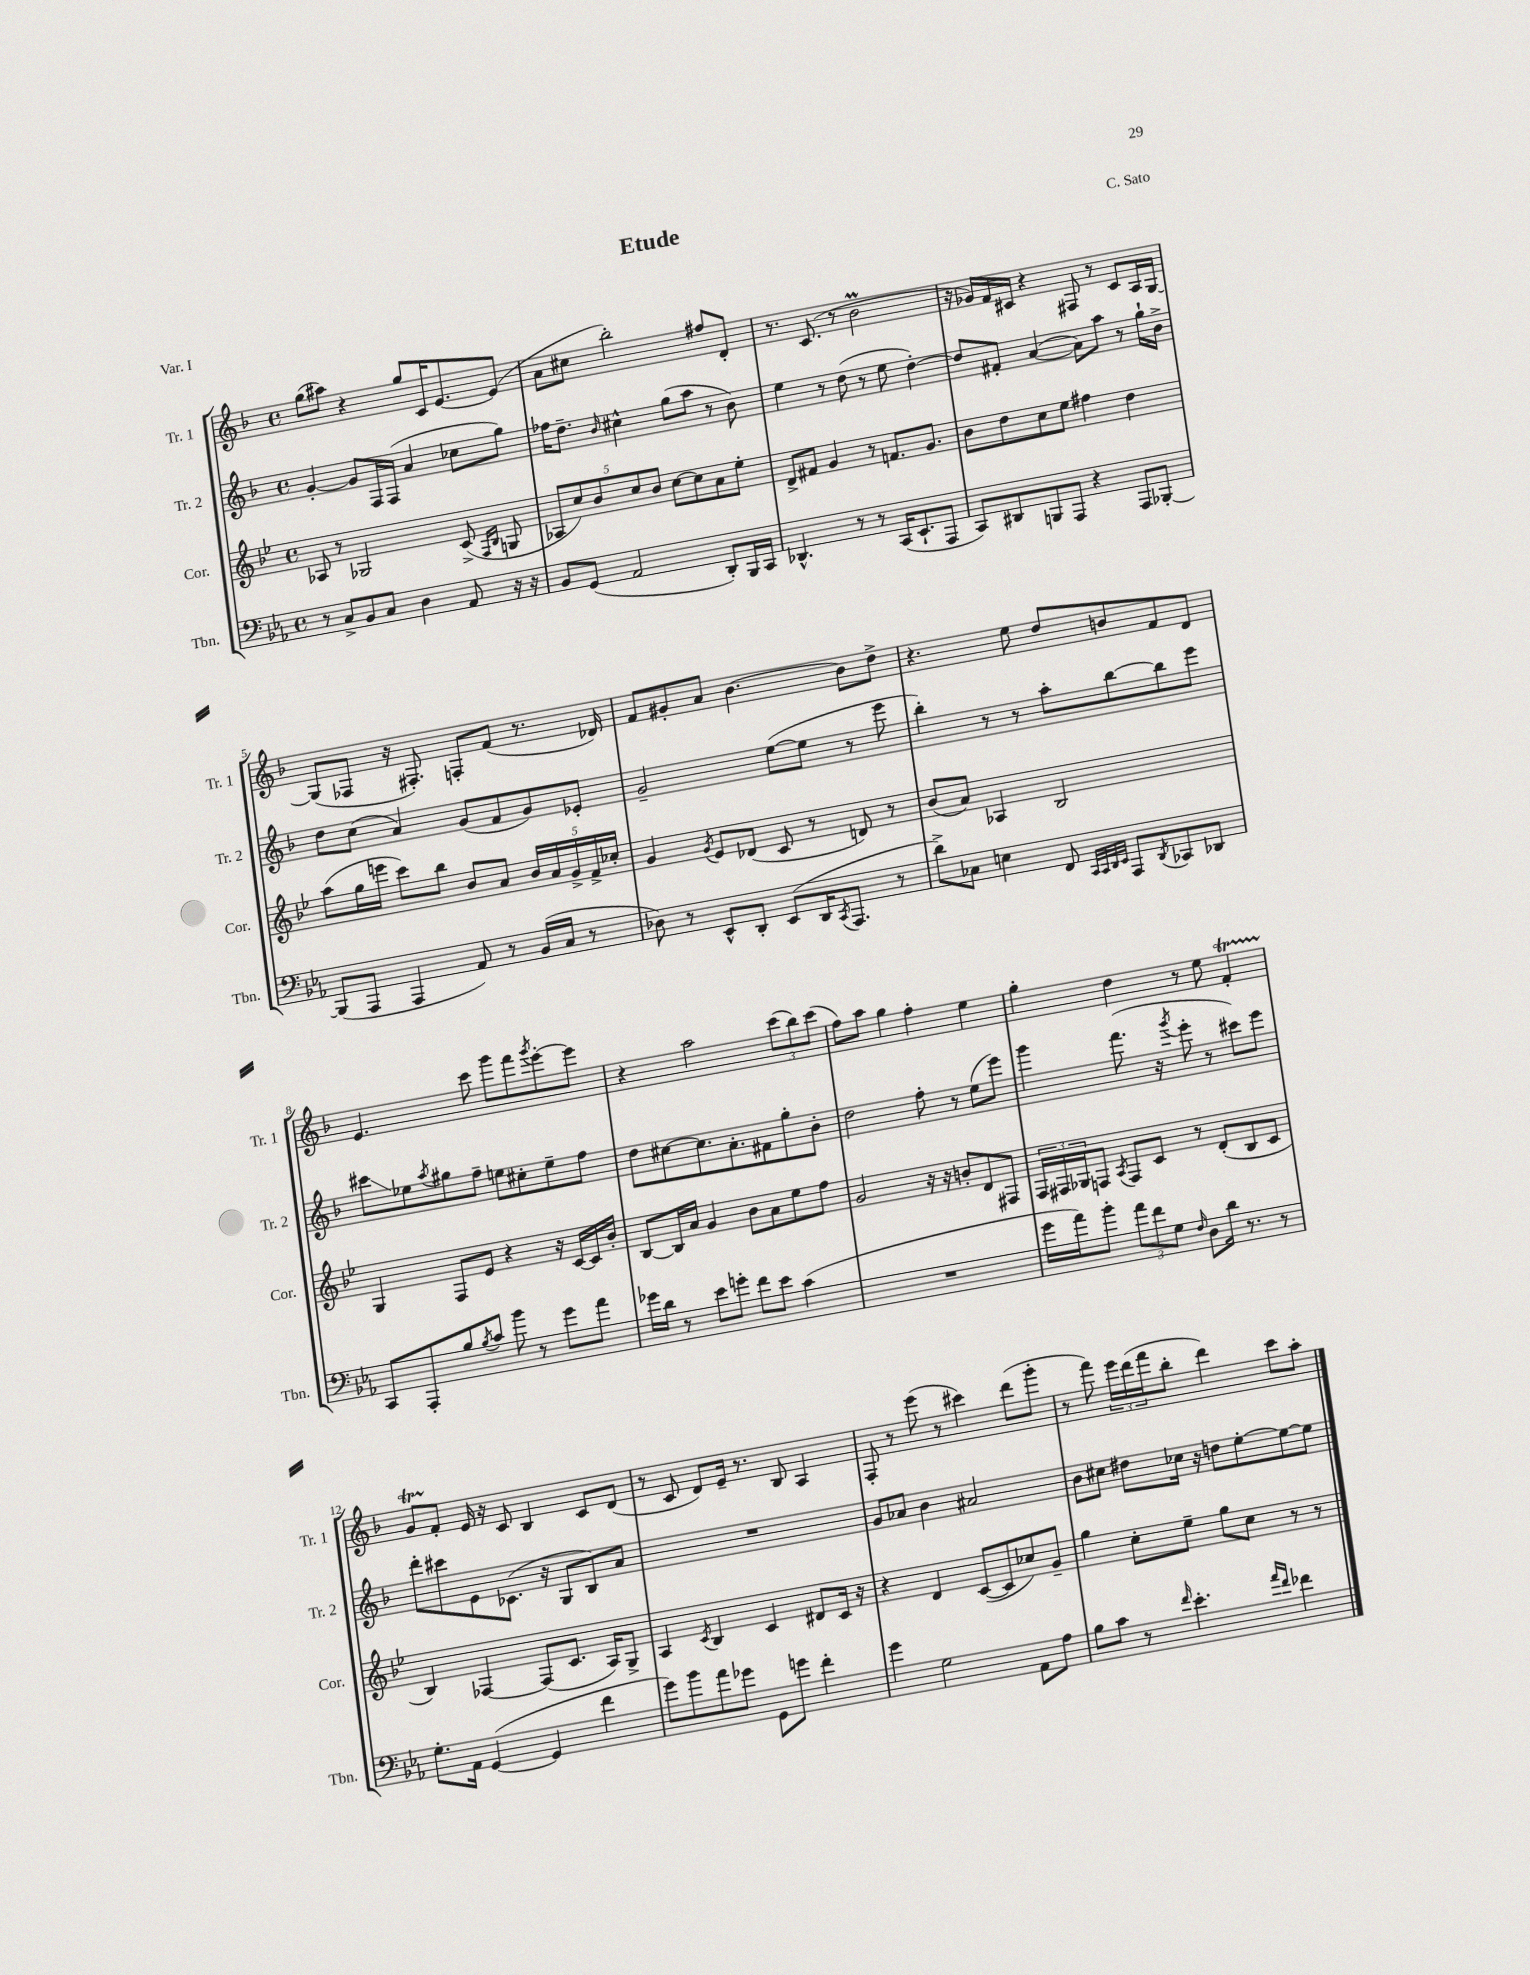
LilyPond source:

\header { title = "Etude" composer = "C. Sato" piece = "Var. I" }
<<
\new StaffGroup <<
\new Staff = "s0" \with { instrumentName = "Tr. 1" shortInstrumentName = "Tr. 1" } {
    \clef treble \key f \major \defaultTimeSignature \time 4/4
    g''8( ais''8) r4 g''8 c'16 e'8.~ e'8( |
    a'8 cis''8 bes''2-.) fis''8 d'8-. |
    r8. c'8.( r8 bes'2\prall |
    r16 ges'16) f'16 cis'16 r4 fis8 r8 cis'8 a16 g16~ |
    g8( fes8 r16 fis8.-.) f8-. f'8( r8. des'16) |
    f'8 gis'8-. a'8 bes'4.~ bes'8 d''8-> |
    r4. e''8 d''8 b'8 f'8 d'8 |
    e'4. c'''8 g'''8 f'''8 \acciaccatura { g'''8 } e'''8~-. e'''8 |
    r4 a''2 \tuplet 3/2 { c'''8( bes''8) c'''8( } |
    f''8) a''8 g''4 f''4-. e''4 |
    g''4-. d''4 r8 e''8 f'4-.\startTrillSpan |
    g'8 f'8-.\stopTrillSpan e'16 r16 c'8 bes4 c'8 d'8( |
    r8 c'8 d'8) e'16-- r8. bes8 a4 |
    f8-. r8 e'''8( r8 cis'''4) d'''8( g'''8-. |
    r8 f'''8) \tuplet 3/2 { e'''16 d'''16( f'''16 } bes''8-. d'''4) c'''8 a''8-. \bar "|." |
}
\new Staff = "s1" \with { instrumentName = "Tr. 2" shortInstrumentName = "Tr. 2" } {
    \clef treble \key f \major \defaultTimeSignature \time 4/4
    g'4~-. g'8 f16 f16( a'4 ces''8 g''8) |
    fes''16 d''8.-- \grace { bes'16 } cis''4-^ g''8( a''8 r8 bes'8) |
    e''4 r8 d''8( r8 e''8 d''4~-.) |
    d''8 fis'8-. a'4~( a'8) a''8 r8 g''16-! bes'16-> |
    d''8 c''8( a'4) g'8( f'8 g'8) ees'8-. |
    g'2-- e''8~( e''8 r8 e'''8 |
    bes''4-.) r8 r8 a''8-. bes''8~ bes''8 e'''8 |
    cis'''8\glissando ees''8 \acciaccatura { a''8 } gis''8 f''8-- e''8 cis''8-. e''8-- f''8 |
    d''8 cis''8~ cis''8. a'8.-. fis'8 g''8-. bes'8-. |
    d''2 f''8-. r8 e''8( e'''8) |
    g'''4 f'''8.( r16 \acciaccatura { g'''8 } e'''8-. r8 cis'''8) e'''8 |
    d'''8-. cis'''8 e'8 ces'8.( r16 g8 bes8) a'8 |
    R1 |
    g'8 aes'8 bes'4 ais'2 |
    bes'8 cis''8 dis''8 ces''16 r16 d''8 e''8~-. e''8~ e''8 \bar "|." |
}
\new Staff = "s2" \with { instrumentName = "Cor." shortInstrumentName = "Cor." } {
    \clef treble \key bes \major \defaultTimeSignature \time 4/4
    aes8 r8 ges2 c'8->( \grace { f16 bes16 } g8 |
    \tuplet 5/4 { aes8 c''8) bes'8 c''8 bes'8 } c''8~ c''8 a'8 ees''8-. |
    d'8-> fis'8 g'4 r8 f'8. g'8. |
    bes'8 d''8 c''8 ees''8 fis''4 d''4 |
    a''8( g''16 e'''16 c'''8) bes''8 bes'8 a'8 \tuplet 5/4 { bes'16 a'16 g'16-> f'16-> ces''16-. } |
    g'4 \acciaccatura { g'8 } ees'8 des'8( c'8 r8 d'8) r8 |
    bes'8( a'8) aes4 bes2 |
    g4 f8 ees'8 r4 r16 c'16~ c'16 bes'16-. |
    bes8~ bes16 a'16 g'4 bes'8 a'8 ees''8 f''8 |
    g'2 r16 r16 b'8-. d'8 fis8 |
    \tuplet 3/2 { f16 fis16 ges16 } f8 \acciaccatura { a8 } f8 c'8 r8 d'8-.( bes8 c'8 |
    bes4) fes4~ fes8( c'8. a16) g8-> |
    a4 \acciaccatura { c'8 } bes4 c'4 dis'8 c'16 r16 |
    r4 d'4 c'8~( c'8 ces''8) g'8-- |
    g''4 c''8-. ees''8-- g''8 c''8 r8 r8 \bar "|." |
}
\new Staff = "s3" \with { instrumentName = "Tbn." shortInstrumentName = "Tbn." } {
    \clef bass \key ees \major \defaultTimeSignature \time 4/4
    r8 c8-> bes,8 c8 d4 aes,8 r16 r16 |
    bes,8 g,8( aes,2 d,8-.) bes,,16 c,16 |
    des,4.-^ r8 r8 c,16( ees,8.-! aes,,8 |
    c,8) dis,8 b,,8 aes,,8 r4 aes,,8 bes,,8~-. |
    bes,,8( aes,,8 aes,,4 aes,8) r8 bes,16( c16 r8 |
    des8) r8 ees,8-^ d,8-. ees,8( d,16 \acciaccatura { c,8 } aes,,8. r8 |
    d'8->) ces8 e4 f,8 \grace { c,32 c,32 d,32 ees,32 } aes,,8 \acciaccatura { d,8 } ces,8 des,8 |
    c,8 aes,,8-. bes8 \acciaccatura { bes8 } c'8 bes'8 r8 g'8 aes'8 |
    ges'16 d'16 r8 ees'8 g'8-. f'8 ees'8 c'4( |
    R1 |
    g'16 aes'16) bes'8-. \tuplet 3/2 { aes'8 f'8 g8 } \grace { f16 } d8 d'16 r8. r8 |
    g8.-. aes,16 g,4~( g,4 f'4 |
    g'8) bes'8 aes'8 ges'8 g,8 g'8 f'4-. |
    g'4 g2 aes,8 aes8 |
    bes8 c'8 r8 \grace { f'16 } ees'4.-. \grace { aes'16 f'16 } fes'4 \bar "|." |
}
>>
>>
